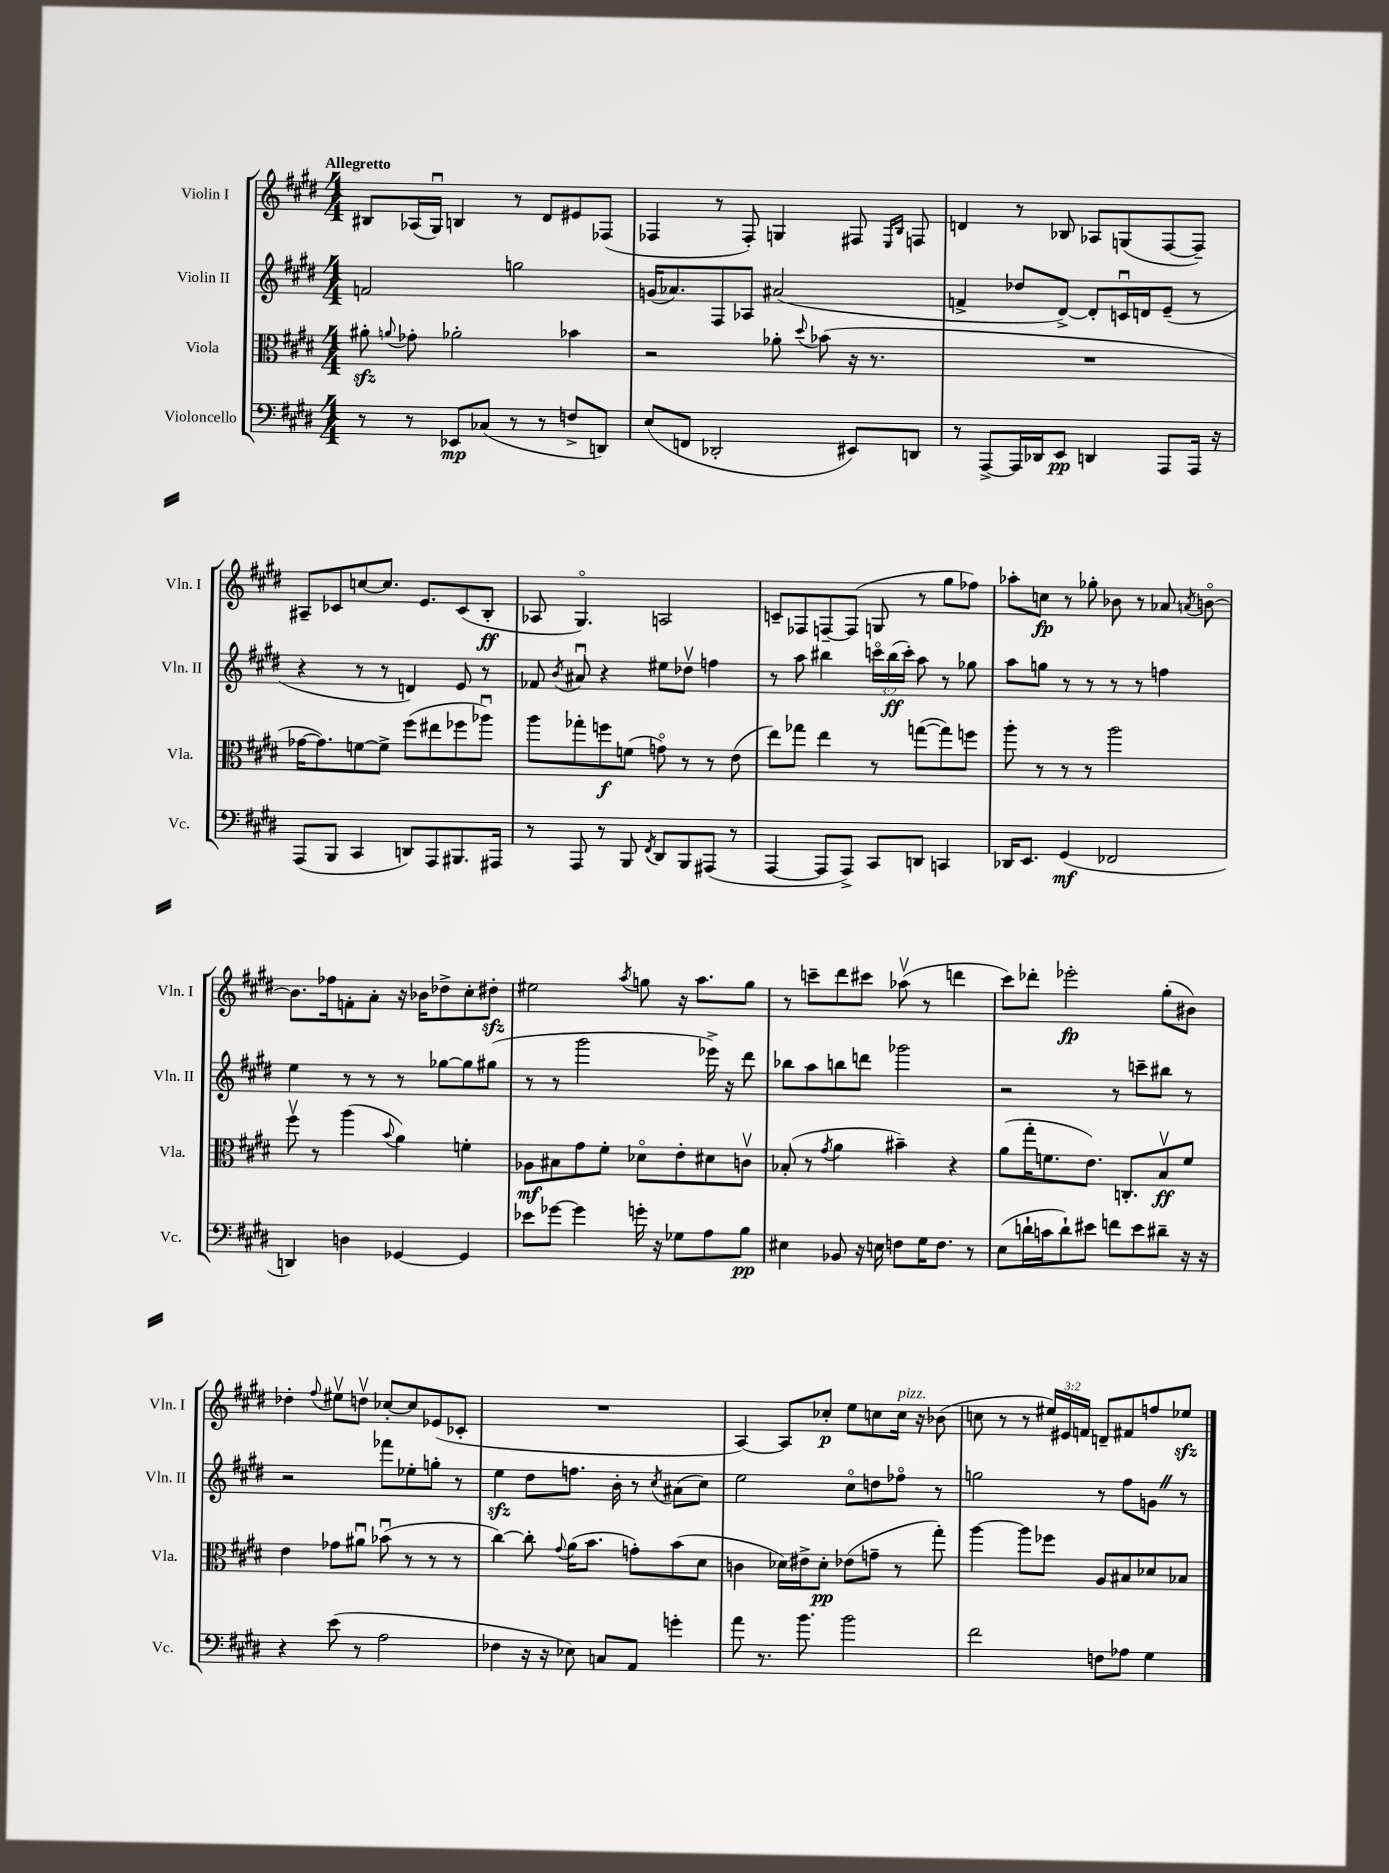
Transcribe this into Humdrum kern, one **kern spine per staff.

**kern	**dynam	**kern	**dynam	**kern	**dynam	**kern	**dynam
*part4	*part4	*part3	*part3	*part2	*part2	*part1	*part1
*staff4	*staff4	*staff3	*staff3	*staff2	*staff2	*staff1	*staff1
*I"Violoncello	*	*I"Viola	*	*I"Violin II	*	*I"Violin I	*
*I'Vc.	*	*I'Vla.	*	*I'Vln. II	*	*I'Vln. I	*
*clefF4	*	*clefC3	*	*clefG2	*	*clefG2	*
*k[f#c#g#d#]	*	*k[f#c#g#d#]	*	*k[f#c#g#d#]	*	*k[f#c#g#d#]	*
*M4/4	*	*M4/4	*	*M4/4	*	*M4/4	*
=1	=1	=1	=1	=1	=1	=1	=1
!	!	!	!	!	!	!LO:TX:a:B:t=Allegretto	!
8r	.	8a#Xzz'\	.	2fn/	.	8B#X/L	.
.	.	8qqan/	.	.	.	.	.
8r	.	8g-X'\	.	.	.	(16A-X/L	.
.	.	.	.	.	.	16G#u/JJ)	.
8EE-X/L	mp	2a-X'\	.	.	.	4Bn/	.
(8C-X/J	.	.	.	.	.	.	.
8r	.	.	.	2ggn\	.	8r	.
8r	.	.	.	.	.	8d#/L	.
8Fn^/L	.	4b-X\	.	.	.	8e#X/	.
8DDn/J)	.	.	.	.	.	(8F-X/J	.
=2	=2	=2	=2	=2	=2	=2	=2
(8E/L	.	2r	.	(16gn/KL	.	4F-X/	.
.	.	.	.	8.a-X/)	.	.	.
8FFn/J	.	.	.	.	.	.	.
2DD-X'/	.	.	.	8F#/	.	8r	.
.	.	.	.	8A-X/J	.	8F-'/)	.
.	.	8a-X'\	.	(2a#X/	.	4Gn/	.
.	.	8qqdd#/	.	.	.	.	.
.	.	(8b-X\	.	.	.	.	.
8EE#X/L)	.	16r	.	.	.	8F#X/	.
.	.	8.r	.	.	.	.	.
.	.	.	.	.	.	16qqE/LL	.
.	.	.	.	.	.	16qqB/JJ	.
8DDn/J	.	.	.	.	.	8Fn/	.
=3	=3	=3	=3	=3	=3	=3	=3
8r	.	1r	.	4fn^/	.	4dn/	.
[8AAA^/L	.	.	.	.	.	.	.
16AAA/L]	.	.	.	8dd-X/L	.	8r	.
16DD-X/J	.	.	.	.	.	.	.
8EE/J	pp	.	.	[8d#^/J)	.	8B-X/	.
4DDn/	.	.	.	8d#'/L]	.	8A-X/L	.
.	.	.	.	16cnu/L	.	(8Gn/	.
.	.	.	.	16dn/J	.	.	.
8AAA/L	.	.	.	(8e~/J	.	[8F#/	.
16AAA/Jk	.	.	.	8r	.	8F#~/J])	.
16r	.	.	.	.	.	.	.
!!LO:LB:g=z
=4	=4	=4	=4	=4	=4	=4	=4
(8AAA/L	.	[16g-X\KL	.	4r	.	8A#X~/L	.
.	.	8.g-\])	.	.	.	.	.
8BBB/J	.	.	.	.	.	8c-X/	.
4CC#/	.	[8fn\	.	8r	.	[8ccn/	.
.	.	8f^\J]	.	8r	.	8.cc/J]	.
8DDn/L)	.	(8ff#\L	.	4dn/)	.	.	.
.	.	.	.	.	.	8.e/L	.
8AAA/	.	8ee#X\	.	.	.	.	.
8.BBB#X/	.	8ff-X\	.	8e/	.	(8c-/	.
.	.	8aa-Xu\J)	.	8r	.	8B'/J	ff
16AAA#X/Jk	.	.	.	.	.	.	.
=5	=5	=5	=5	=5	=5	=5	=5
8r	.	8aa\L	.	8f-X/	.	8A-X/	.
.	.	.	.	8qb/	.	.	.
8AAA/	.	8gg-X'\	.	8a#Xu/	.	4.G#/)	.
8r	.	8ffn\	f	4r	.	.	.
8BBB/	.	(8fn\J	.	.	.	.	.
8qFF#/	.	.	.	.	.	.	.
8DD#/L	.	8gn\)	.	8ee#X\L	.	2An/	.
8BBB/	.	8r	.	8dd-Xv\J	.	.	.
(8AAA#X/J	.	8r	.	4ffn\	.	.	.
8r	.	(8e\	.	.	.	.	.
=6	=6	=6	=6	=6	=6	=6	=6
[4AAA/	.	8ee\L)	.	8r	.	8cn~/L	.
.	.	8gg-X\J	.	8aa\	.	8F-X/	.
8AAA/L]	.	4ee\	.	4bb#X\	.	[8Fn~/	.
8AAA^/J)	.	.	.	.	.	(8F/J]	.
8CC#/L	.	8r	.	24cccn\LL	.	8Gn/	.
.	.	.	.	(24bb#\	ff	.	.
.	.	.	.	24ccc'\JJ)	.	.	.
8DDn/J	.	([8ggn\L	.	8aa\	.	8r	.
4CCn/	.	8gg\])	.	8r	.	8gg#\L	.
.	.	8ffn\J	.	8gg-X\	.	8ff-X\J)	.
=7	=7	=7	=7	=7	=7	=7	=7
16DD-X/KL	.	8aa'\	.	8aa\L	.	8aa-X'\L	.
8.EE/J	.	.	.	.	.	.	.
.	.	8r	.	8ggn\J	.	8ccn\J	fp
(4GG#/	mf	8r	.	8r	.	8r	.
.	.	8r	.	8r	.	8gg-X'\	.
2FF-X/	.	2aa\	.	8r	.	8b-X\	.
.	.	.	.	8r	.	8r	.
.	.	.	.	4ffn\	.	8a-X/	.
.	.	.	.	.	.	8qan/	.
.	.	.	.	.	.	[8bn\	.
!!LO:LB:g=z
=8	=8	=8	=8	=8	=8	=8	=8
4DDn/)	.	8ff#v\	.	4ee\	.	8.b\L]	.
.	.	8r	.	.	.	.	.
.	.	.	.	.	.	16ff-X\k	.
4Dn\	.	(4aa\	.	8r	.	8fn'\	.
.	.	.	.	8r	.	8a'\J	.
.	.	8qqb/	.	.	.	.	.
[4GG-X/	.	4a\)	.	8r	.	16r	.
.	.	.	.	.	.	16b-X\KL	.
.	.	.	.	[8gg-X\L	.	8dd-X^\	.
4GG-/]	.	4fn'\	.	8gg-\]	.	8cc#'\	.
.	.	.	.	(8gg#X\J	.	8dd#Xzz'\J	.
=9	=9	=9	=9	=9	=9	=9	=9
8e-X\L	.	8A-X\L	mf	8r	.	2ee#X\	.
[8g-X\J	.	8B#X\	.	8r	.	.	.
4g-\]	.	8g#\	.	2ggg#\	.	.	.
.	.	8f#'\J	.	.	.	.	.
.	.	.	.	.	.	8qaa/	.
16gn'\	.	8d-X\L	.	.	.	8ggn\	.
16r	.	.	.	.	.	.	.
8G-X\L	.	8e'\	.	.	.	16r	.
.	.	.	.	.	.	8.aa\L	.
8A\	.	8d#X\	.	16eee-X^\)	.	.	.
.	.	.	.	16r	.	.	.
8B\J	pp	8cnv\J	.	8ddd#\	.	8gg\J	.
=10	=10	=10	=10	=10	=10	=10	=10
4E#X\	.	(8B-X'/	.	8bb-X\L	.	8r	.
.	.	8r	.	8aa\	.	8cccn~\L	.
.	.	8qg#/	.	.	.	.	.
8BB-X/	.	4a\	.	8bbn\	.	8ddd#\	.
16r	.	.	.	8dddn\J	.	8ccc#X\J	.
16En\	.	.	.	.	.	.	.
8Fn\L	.	4b#X~\)	.	2ggg-X\	.	(8aa-Xv\	.
16G#\K	.	.	.	.	.	8r	.
8.F\J	.	.	.	.	.	.	.
.	.	4r	.	.	.	4dddn\	.
8r	.	.	.	.	.	.	.
=11	=11	=11	=11	=11	=11	=11	=11
(8E\L	.	(8a\L	.	2r	.	8ccc#\L)	.
16dn`\L	.	16gg#'\K	.	.	.	8ddd-X'\J	.
16cn\J	.	8.fn\	.	.	.	.	.
8d`\)	.	.	.	.	.	2eee-X'\	fp
8e#X\J	.	8.e\J)	.	.	.	.	.
8fn\L	.	.	.	8r	.	.	.
.	.	8.Cn'/L	.	.	.	.	.
8e#\	.	.	.	8cccn~\L	.	.	.
8d#X~\J	.	8Bv/	ff	8bb#X\J	.	(8gg#'\L	.
16r	.	8f/J	.	8r	.	8b#X\J)	.
16r	.	.	.	.	.	.	.
!!LO:LB:g=z
=12	=12	=12	=12	=12	=12	=12	=12
4r	.	4e\	.	2r	.	4dd-X'\	.
.	.	.	.	.	.	8qqff#/	.
(8e\	.	8g-X\L	.	.	.	8ee#Xv\L	.
8r	.	8a#Xu\J	.	.	.	8ddnv\J	.
2A\	.	(8b-Xu\	.	8fff-X\L	.	[8cc-X'/L	.
.	.	8r	.	8ee-X'\	.	8cc-/]	.
.	.	8r	.	8ggn'\J	.	(8e-X/	.
.	.	8r	.	8r	.	8c-X'/J	.
=13	=13	=13	=13	=13	=13	=13	=13
4F-X\	.	[4cc#\)	.	4eezz\	.	1r	.
16r	.	8cc#'\]	.	8dd#\L	.	.	.
16r	.	.	.	.	.	.	.
.	.	8qqg#/	.	.	.	.	.
8E-X\)	.	(16a\KL	.	8.ffn\J	.	.	.
.	.	8.b\J	.	.	.	.	.
8Cn/L	.	.	.	.	.	.	.
.	.	.	.	16b'\	.	.	.
8AA/J	.	8gn'\L)	.	8r	.	.	.
.	.	.	.	8qcc#/	.	.	.
4gn'\	.	(8b\	.	(8a#X\L	.	.	.
.	.	8d#\J	.	8cc#\J)	.	.	.
=14	=14	=14	=14	=14	=14	=14	=14
8a\	.	4cn\	.	2ee\	.	[4A/)	.
8.r	.	.	.	.	.	.	.
.	.	16d-X\LL)	.	.	.	8A/L]	.
8.b\	.	16e#X^\J	.	.	.	.	.
.	.	8d-'\J	pp	.	.	8cc-X'/J	p
2b\	.	(8e-X\L	.	8cc#\L	.	8ee\L	.
.	.	8gn~\J	.	8ddn\	.	8ccn\	.
!	!	!	!	!	!	!LO:TX:a:i:t=pizz.	!
.	.	8r	.	8ff-X\J	.	16cc\Jk	.
.	.	.	.	.	.	16r	.
.	.	8gg#'\)	.	8r	.	(8b-X\	.
=15	=15	=15	=15	=15	=15	=15	=15
2f#\	.	[4aa\	.	2ggn\	.	8ccn\	.
.	.	.	.	.	.	8r	.
.	.	8aa\L]	.	.	.	8r	.
.	.	8ff-X\J	.	.	.	24ee#X/LL)	.
.	.	.	.	.	.	24e#X/	.
.	.	.	.	.	.	24fn/JJ	.
8Fn\L	.	8A/L	.	8r	.	8dn~/L	.
8A-X\J	.	8B#X/	.	8ff#\L	.	8f#X/	.
4G#\	.	8d-X/	.	8gnZ\J	.	8ffn/	.
.	.	8B-X/J	.	8r	.	8ee-Xzz/J	.
==	==	==	==	==	==	==	==
*-	*-	*-	*-	*-	*-	*-	*-
